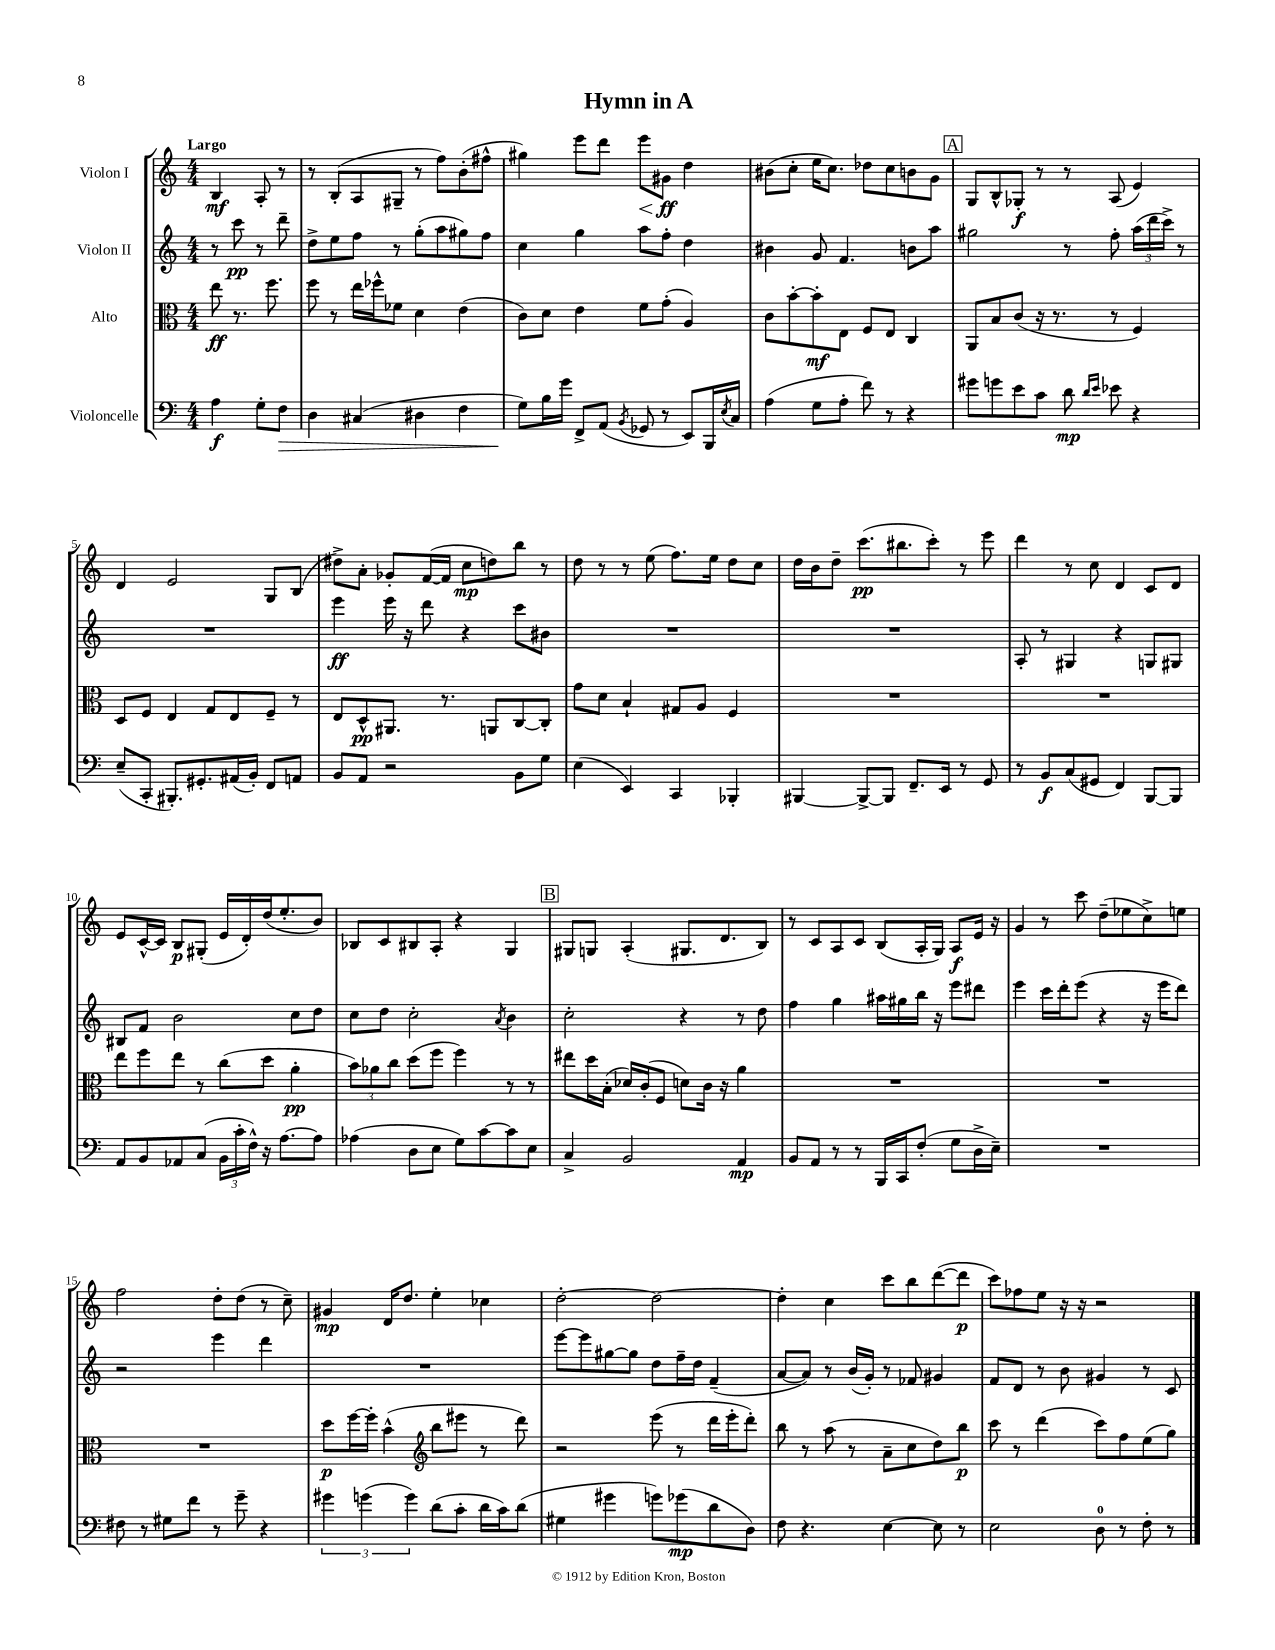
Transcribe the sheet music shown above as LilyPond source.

\header { title = "Hymn in A" }
<<
\new StaffGroup <<
\new Staff = "s0" \with { instrumentName = "Violon I" } {
    \clef treble \key c \major \numericTimeSignature \time 4/4 \partial 2 \tempo "Largo"
    b4\mf a8-. r8 |
    r8 b8-.( a8 gis8-- r8 f''8) b'8-.( fis''8-^ |
    gis''4) e'''8 d'''8 e'''8\< gis'8\ff\! d''4 |
    bis'8( c''8-. e''16 c''8.) des''8 c''8 b'8 g'8 |
    \mark \markup { \box "A" } g8 b8-^ ges8-.\f r8 r8 a8( e'4) |
    d'4 e'2 g8 b8( |
    dis''8->) a'8-. ges'8-. f'16~( f'16 c''8\mp d''8) b''8 r8 |
    d''8 r8 r8 e''8( f''8.) e''16 d''8 c''8 |
    d''16 b'16 d''8-- c'''8.\pp( bis''8. c'''8-.) r8 e'''8 |
    d'''4 r8 c''8 d'4 c'8 d'8 |
    e'8 c'16~-^ c'16 b8\p gis8-.( e'16 d'16-.) d''16( e''8.-. b'8) |
    bes8 c'8 bis8 a8-. r4 g4 |
    \mark \markup { \box "B" } gis8 g8 a4-.( gis8. d'8. b8) |
    r8 c'8 a8 c'8 b8( a16-. g16) a8\f e'16 r16 |
    g'4 r8 c'''8 d''8--( ees''8 c''8->) e''8 |
    f''2 d''8-. d''8( r8 c''8--) |
    gis'4\mp d'16 d''8. e''4-. ces''4 |
    d''2~-. d''2~ |
    d''4-. c''4 c'''8 b''8 d'''8~( d'''8\p |
    c'''8) fes''8 e''8 r16 r16 r2 \bar "|." |
}
\new Staff = "s1" \with { instrumentName = "Violon II" } {
    \clef treble \key c \major \numericTimeSignature \time 4/4 \partial 2
    r8 c'''8\pp r8 d'''8-- |
    d''8-> e''8 f''8 r8 g''8-.( a''8 gis''8) f''8 |
    c''4 g''4 a''8 f''8-. d''4 |
    bis'4 g'8 f'4. b'8 a''8 |
    \mark \markup { \box "A" } gis''2 r8 f''8-. \tuplet 3/2 { a''16( d'''16 c'''16->) } r8 |
    R1 |
    e'''4\ff e'''16 r16 d'''8 r4 c'''8 bis'8 |
    R1 |
    R1 |
    a8-. r8 gis4 r4 g8 gis8 |
    bis8 f'8 b'2 c''8 d''8 |
    c''8 d''8 c''2-. \acciaccatura { a'8 } b'4 |
    \mark \markup { \box "B" } c''2-. r4 r8 d''8 |
    f''4 g''4 ais''16 gis''16 b''16 r16 e'''8 dis'''8 |
    e'''4 c'''16 d'''16-. e'''8( r4 r16 e'''16 d'''8) |
    r2 e'''4 d'''4 |
    R1 |
    e'''8~ e'''8 gis''8~ gis''8 d''8 f''16-- d''16 f'4--( |
    a'8~ a'8) r8 b'16( g'16-.) r8 fes'8 gis'4 |
    f'8 d'8 r8 b'8 gis'4 r8 c'8 \bar "|." |
}
\new Staff = "s2" \with { instrumentName = "Alto" } {
    \clef alto \key c \major \numericTimeSignature \time 4/4 \partial 2
    e''8\ff r8. f''8. |
    f''8 r8 e''16 fes''16-^ fes'8 d'4 e'4( |
    c'8) d'8 e'4 f'8 g'8-.( a4) |
    c'8 b'8~-. b'8-.\mf e8 f8 e8 c4 |
    \mark \markup { \box "A" } a,8 b8 c'8( r16 r8. r8 f4) |
    d8 f8 e4 g8 e8 f8-- r8 |
    e8 d8-^\pp ais,8. r8. a,8 c8~ c8-. |
    g'8 d'8 b4-! gis8 a8 f4 |
    R1 |
    R1 |
    e''8 f''8 e''8 r8 c''8( d''8 a'4-.\pp |
    \tuplet 3/2 { b'8) aes'8 c''8 } d''8( f''8 f''4) r8 r8 |
    \mark \markup { \box "B" } eis''8 d''16 b16-.( des'16) c'16-.( f8 d'8) c'16 r16 a'4 |
    R1 |
    R1 |
    R1 |
    d''8\p f''16~ f''16-. b'4-^( \clef treble b''8 eis'''8 r8 d'''8) |
    r2 e'''8( r8 d'''16 e'''16-. d'''8-.) |
    b''8 r8 a''8( r8 a'8-- c''8 d''8) b''8\p |
    c'''8 r8 d'''4( c'''8) f''8 e''8( g''8) \bar "|." |
}
\new Staff = "s3" \with { instrumentName = "Violoncelle" } {
    \clef bass \key c \major \numericTimeSignature \time 4/4 \partial 2
    a4\f g8-. f8\> |
    d4 cis4( dis4 f4 |
    g8\!) b16 g'16 f,8-> a,8( \acciaccatura { b,8 } ges,8 r8 e,8) b,,16 \acciaccatura { e8 } c16 |
    a4( g8 a8-. f'8) r8 r4 |
    \mark \markup { \box "A" } gis'8 g'8 e'8 c'8 d'8\mp \grace { d'16 e'16 } ees'8 r4 |
    e8--( c,8-. bis,,8.-.) gis,8.-. ais,16( b,16-.) f,8 a,8 |
    b,8 a,8 r2 b,8 g8 |
    e4( e,4) c,4 bes,,4-. |
    bis,,4~ bis,,8~-> bis,,8 f,8.-- e,16 r8 g,8 |
    r8 b,8\f c8( gis,8 f,4) b,,8~ b,,8 |
    a,8 b,8 aes,8 c8( \tuplet 3/2 { b,16 c'16-. f16-^) } r16 a8.~ a8 |
    aes4( d8 e8 g8) c'8~ c'8 e8 |
    \mark \markup { \box "B" } c4-> b,2 a,4\mp |
    b,8 a,8 r8 r8 b,,16 c,16 f8-.( g8 d16-> e16--) |
    R1 |
    fis8 r8 gis8 f'8 r8 g'8-- r4 |
    \tuplet 3/2 { gis'4 g'4( g'4) } d'8( c'8-. d'16 c'16) d'8( |
    gis4 gis'4 g'8) ges'8\mp( d'8 d8) |
    f8 r4. e4~ e8 r8 |
    e2 d8-0 r8 f8-. r8 \bar "|." |
}
>>
>>
